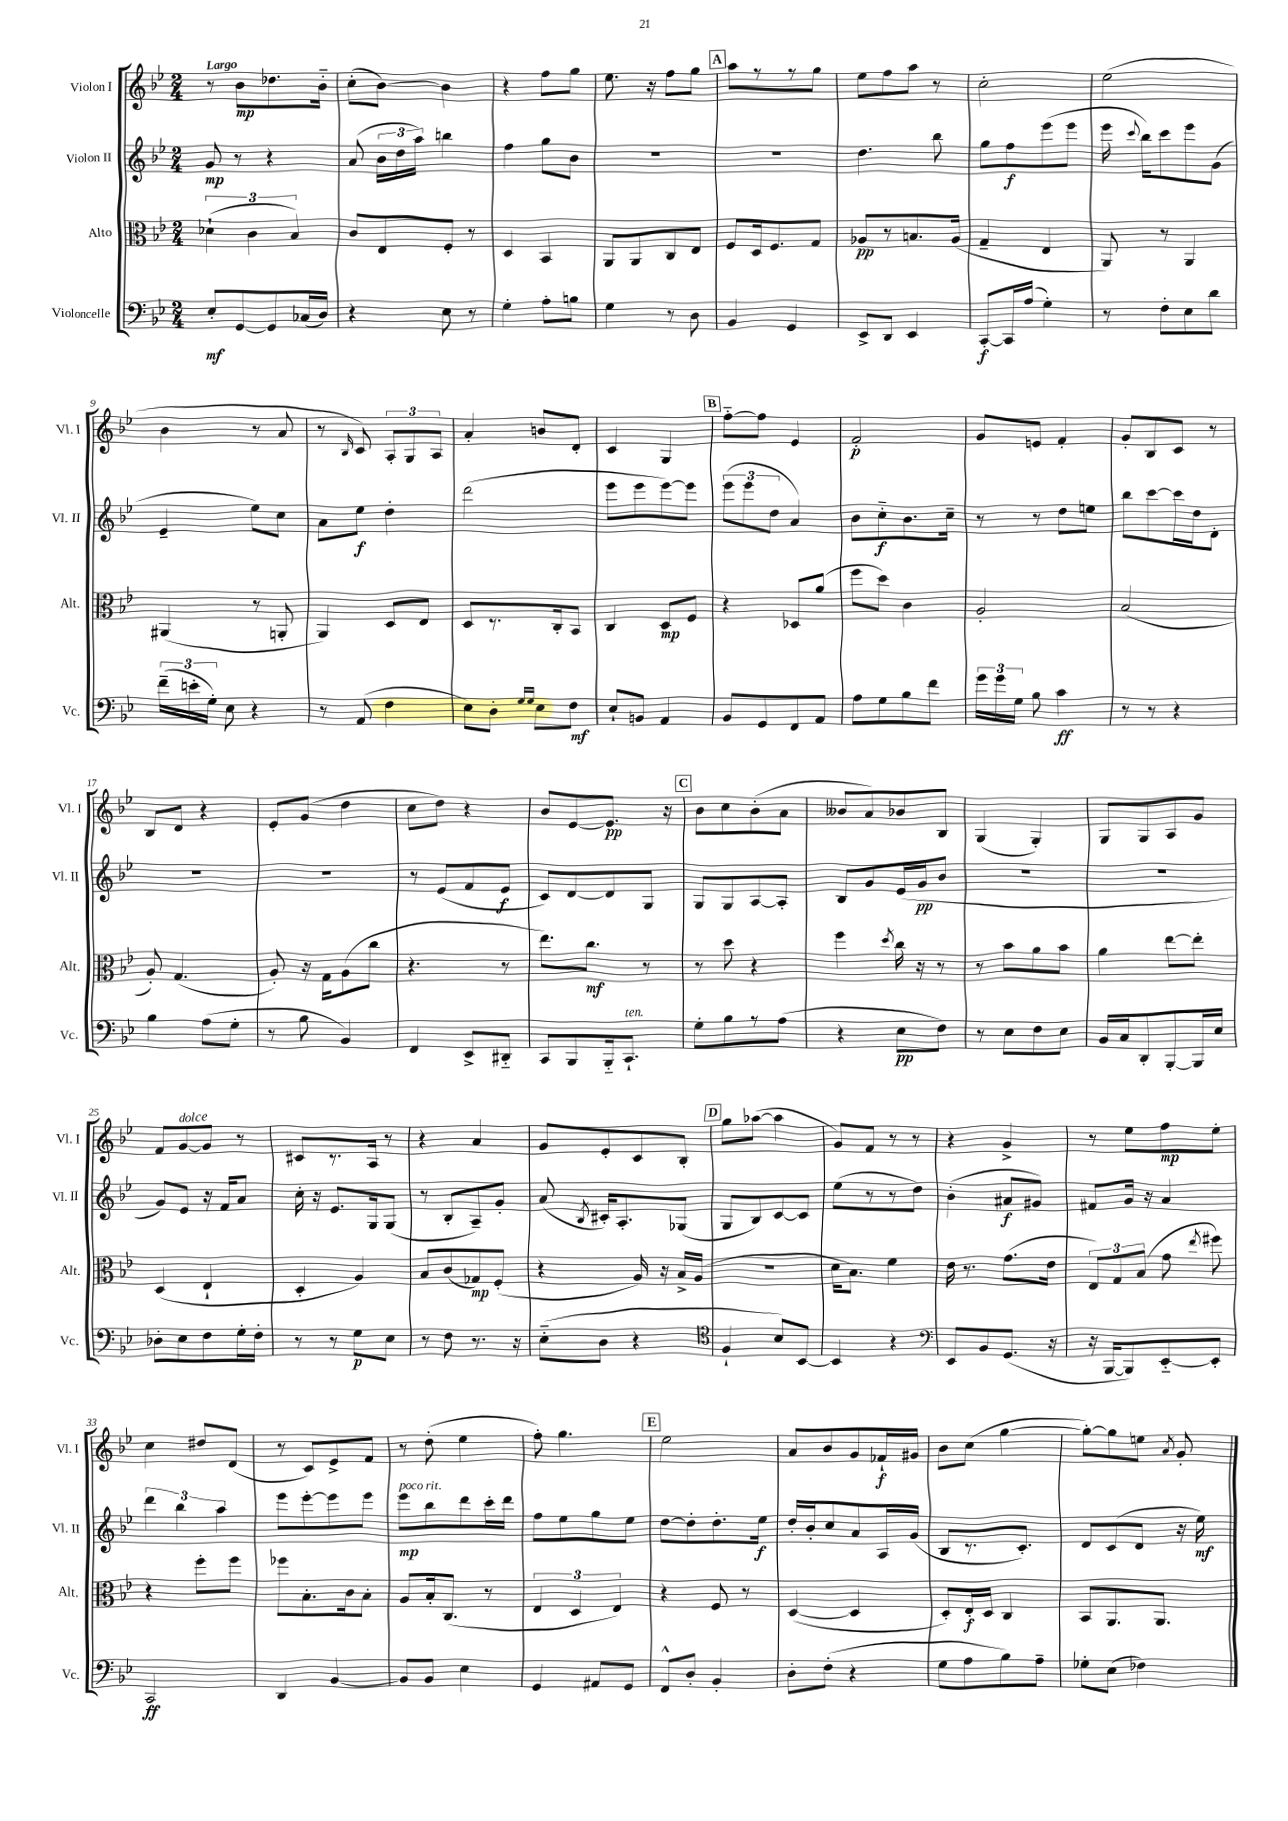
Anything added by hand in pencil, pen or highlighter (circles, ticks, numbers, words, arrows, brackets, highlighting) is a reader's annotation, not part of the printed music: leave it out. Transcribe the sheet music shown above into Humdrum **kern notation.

**kern	**kern	**kern	**kern
*staff4	*staff3	*staff2	*staff1
*clefF4	*clefC3	*clefG2	*clefG2
*k[b-e-]	*k[b-e-]	*k[b-e-]	*k[b-e-]
*M2/4	*M2/4	*M2/4	*M2/4
8E-'	(6d-`	8g	8r
[8GG	.	8r	8b-
.	6c	.	.
8GG]	.	4r	8.dd-
.	6B-)	.	.
(16C-	.	.	.
16D)	.	.	16b-'~
=	=	=	=
4r	8c	(8a	(8cc'
.	8E-	24b-	[8b-)
.	.	24dd	.
.	.	24aa)	.
8E-	8F'	4bb	4b-]
8r	8r	.	.
=	=	=	=
4G'	4D	4ff	4r
8A'	4BB-	8gg	8ff
8B	.	8b-	8gg
=	=	=	=
4G	8AA	2r	8.ee-
.	8AA	.	.
.	.	.	16r
8r	8C	.	8ff
8D	8E-	.	8gg
=	=	=	=
4BB-	8F	2r	8aa
.	16D	.	8r
.	8.F	.	.
4GG	.	.	8r
.	8G	.	8gg
=	=	=	=
8EE-^	8A-	4.dd	8ee-
8DD	8r	.	8ff
4EE-	8.B	.	8aa
.	.	8bb-	8r
.	(16A-	.	.
=	=	=	=
[8CC'	4G~	8gg	2cc'
16CC]	.	8ff	.
(16A	.	.	.
4G')	4E-	(8eee-	.
.	.	8eee-	.
=	=	=	=
8r	8AA)	16eee-	(2ee-
.	.	8qqccc	.
.	.	16bb-)	.
8F'	8r	8ccc	.
8E-	4AA	8eee-	.
8d	.	(8g	.
=	=	=	=
(24f~	(4AA#	4e-~	4b-
24e'	.	.	.
24G')	.	.	.
8E-	.	.	.
4r	8r	8ee-)	8r
.	8AA'	8cc	8a
=	=	=	=
8r	4AA)	8a	8r
.	.	.	16qqB-
(8AA	.	8ee-	8c)
4F	8D	4dd'	12A'
.	.	.	12G
.	8E-	.	.
.	.	.	12A
=	=	=	=
8E-)	8D	(2ddd	4a'
8D'	8.r	.	.
16qqG	.	.	.
16qqG	.	.	.
8E-	.	.	8b
.	16C'	.	.
8F	8BB-	.	8d'
=	=	=	=
8E-`	4C	8eee-	4c
8BB	.	8eee-	.
4AA	8D	[8eee-)	4G
.	8F	8eee-]	.
=	=	=	=
8BB-	4r	(12eee-	[8ff'~
.	.	12eee-	.
8GG	.	.	8ff]
.	.	12dd	.
8FF	8D-	4a)	4e-
8AA	(8a	.	.
=	=	=	=
8A	8ff	8b-	2f'
8G	8dd)	8cc'~	.
8B-	4c	8.b-	.
8f	.	.	.
.	.	16cc~	.
=	=	=	=
24g	2A'	8r	8g
24g	.	.	.
24G	.	.	.
8B-	.	8r	8e
4c	.	8dd	4f'
.	.	8ee	.
=	=	=	=
8r	(2B-	8bb-	8g'
8r	.	[8ccc	8B-
4r	.	16ccc]	8c
.	.	16dd	.
.	.	8d'	8r
=	=	=	=
4B-	8A')	2r	8B-
.	(4.G	.	8d
(8A	.	.	4r
8G'	.	.	.
=	=	=	=
8r	8A')	2r	8e-'
8B-	16r	.	(8g
.	16G	.	.
4BB-)	(8A	.	4dd
.	8cc	.	.
=	=	=	=
4FF	4.r	8r	8cc
.	.	(8e-	8dd)
8EE-^	.	8f	4r
8DD#'~	8r	8e-	.
=	=	=	=
8CC	8.ee-)	8c)	8b-
8BBB-	.	[8d	[8e-
.	8.cc	.	.
16BBB-'~	.	8d]	8.e-]
8.CC`	.	.	.
.	8r	8G	.
.	.	.	16r
=	=	=	=
8G'	8r	8G	8b-
8B-	8dd	8G	8cc
8r	4r	[8A	(8b-'
(8A	.	8A']	8a
=	=	=	=
4r	4ff	8B-	8b--
.	.	8g	8a)
.	8qdd	.	.
8E-	16cc	(16e-	8b-
.	16r	16g	.
8F)	8r	8b-	8B-
=	=	=	=
8r	8r	2r	(4G
8E-	8b-	.	.
8F	8a	.	4G')
8E-	8b-	.	.
=	=	=	=
16BB-	4a	2r	8G
16C	.	.	.
8DD'	.	.	8G
[8BBB-'	[8ee-	.	8A
16BBB-]	8ee-']	.	8g
16E-	.	.	.
=	=	=	=
8D-'	(4D	8g)	8f
8E-	.	8e-	[8g
8F	4E-`	16r	8g]
.	.	16f	.
16G'	.	8a	8r
16F'	.	.	.
=	=	=	=
8r	4D'	16cc'	8c#
.	.	16r	.
8r	.	8.e-	8.r
8G	4A)	.	.
.	.	16G	16A
8E-	.	(8G	8r
=	=	=	=
8r	8B-	8r	4r
8F	(8c	8B-'	.
8.r	8G-)	8A~)	4a
.	(8F'	8g'	.
16r	.	.	.
=	=	=	=
(8E-'~	4r	(8a	8g
.	.	8qB-	.
8D	.	16c#')	8e-'
.	.	8.A'	.
4r	16A)	.	8c
.	16r	.	.
.	16B-^	(8G-	8B-'
.	(16A	.	.
=	=	=	=
*clefC4	*	*	*
4F`	2r	8G	8gg
.	.	8B-)	([8aa-
8B-)	.	[8c	4aa-]
[8BB-	.	8c]	.
=	=	=	=
4BB-]	16d	(8ee-	8g)
.	8.B-)	.	.
.	.	8r	8f
4r	4f	8r	8r
.	.	8dd)	8r
=	=	=	=
*clefF4	*	*	*
8EE-	16e-	(4b-'	4r
.	8.r	.	.
8BB-	.	.	.
(8.GG	(8.g	8a#	4g^
.	.	8g#)	.
16r	16e-	.	.
=	=	=	=
16r	12E-)	8f#	8r
[16BBB-	.	.	.
.	12G	.	.
8BBB-])	.	16g	8ee-
.	(12B-	.	.
.	.	16r	.
[8EE-'~	8g	4a	8ff
.	8qee-	.	.
8EE-']	8ff#)	.	8ee-'
=	=	=	=
2CC	4r	6ddd	4cc
.	.	6bb-	.
.	8ff'	.	8dd#
.	.	6aa	.
.	8ff	.	(8d
=	=	=	=
4DD	8ff-	8eee-	8r
.	8.B-'	[8eee-'	8c)
[4BB-	.	8eee-]	8e-^
.	16c	.	.
.	8B-'	8eee-	8f
=	=	=	=
8BB-]	8A	8eee-	8r
8BB-	16B-'	8bb-	(8dd'
.	(8.C	.	.
4E-	.	8ddd	4ee-
.	8r	16ccc'	.
.	.	16ddd	.
=	=	=	=
4GG	6E-	8ff	8ff')
.	.	8ee-	4.gg
.	6D	.	.
8AA#	.	8gg	.
.	6E-)	.	.
8GG	.	8ee-	.
=	=	=	=
8FF^^	4r	[8dd	2ee-
8D'	.	8dd']	.
4BB-'	8F	8.dd'	.
.	8r	.	.
.	.	16ee-	.
=	=	=	=
8D'	([4D	16dd'	8a
.	.	16b-'	.
(8F'	.	8cc	8b-
4r	4D]	8a	8g
.	.	16A	16f-`
.	.	(16g	16g#
=	=	=	=
8G	8D')	8B-	8b-
8A	16E-'	8.r	(8cc
.	16D	.	.
8B-)	4C	.	[4gg
.	.	8.c')	.
8A~	.	.	.
=	=	=	=
8G-'	8BB-	8d	8gg'_)
(8E-	8.AA	(8c	8gg]
4F-)	.	8d	8ee
.	8.AA	.	.
.	.	.	8qa
.	.	16r	8g'
.	.	16ee-)	.
==	==	==	==
*-	*-	*-	*-
